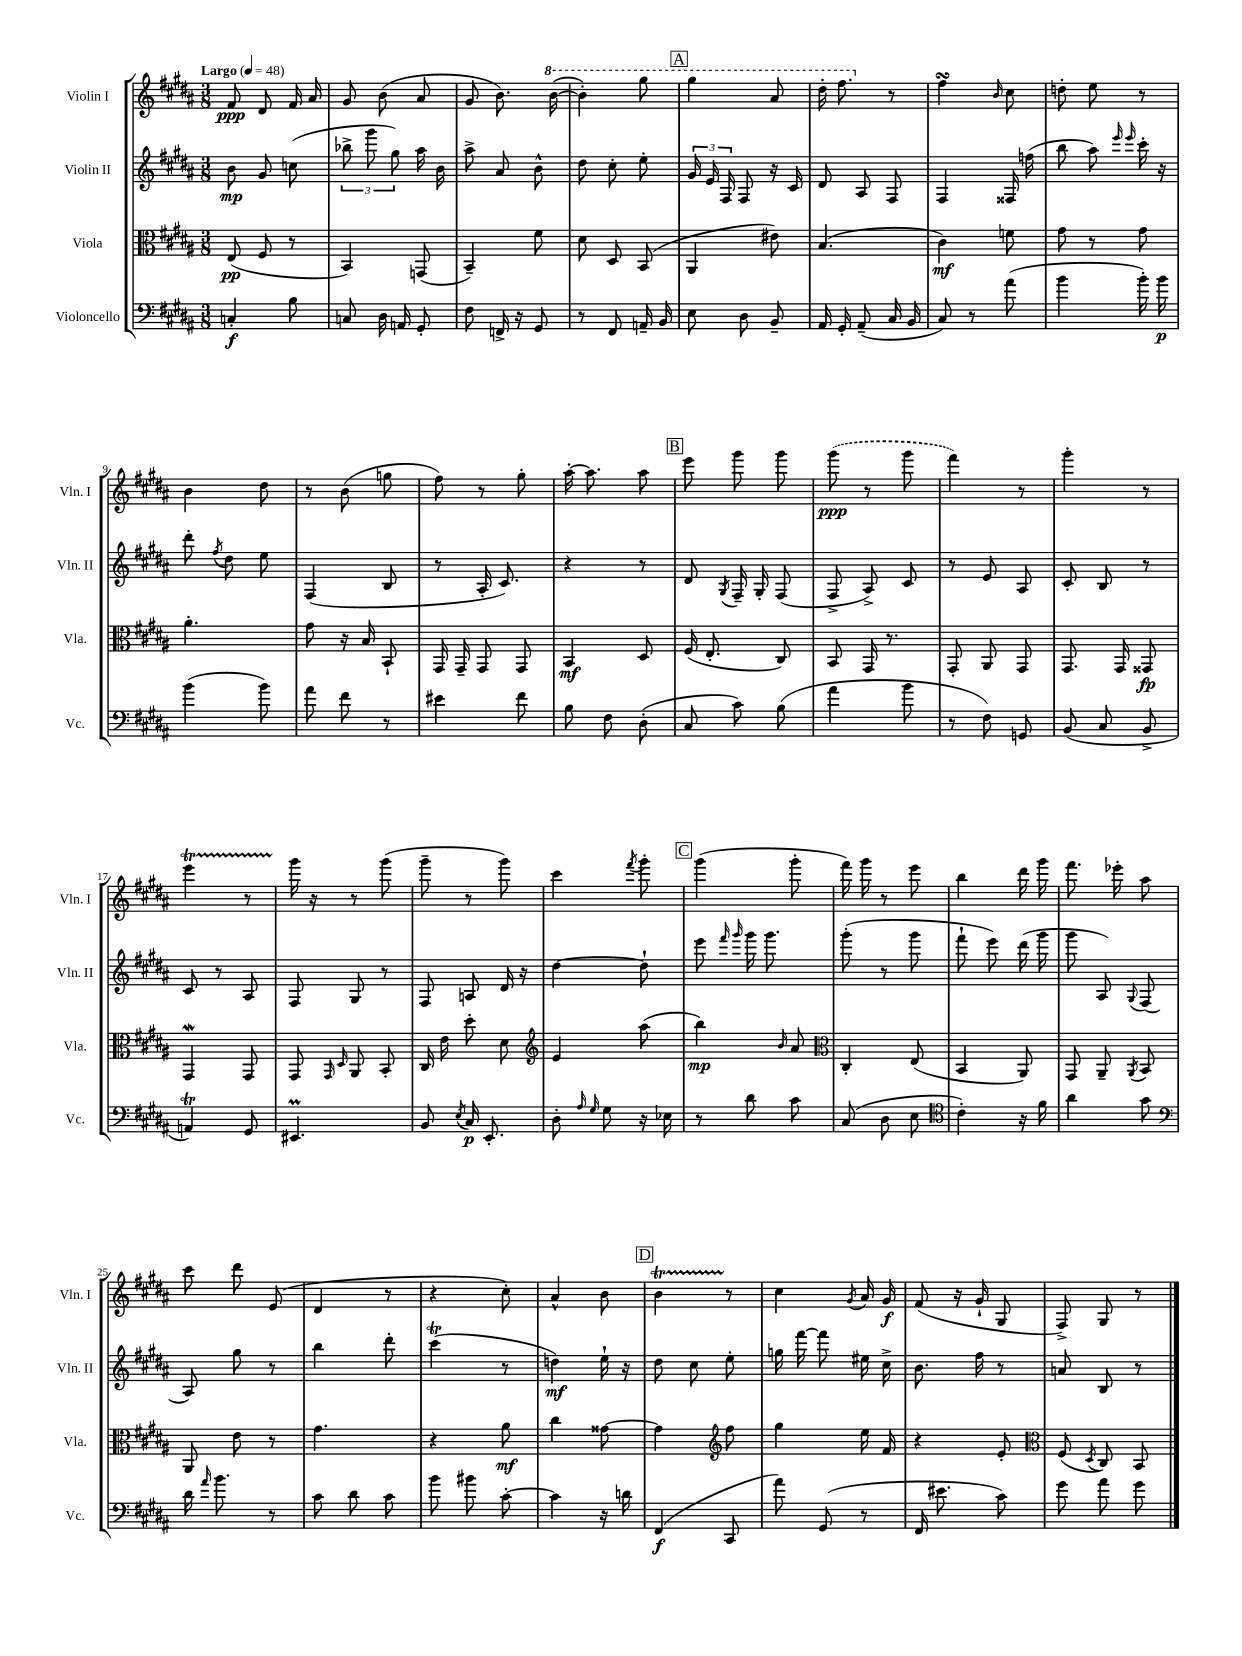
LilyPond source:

<<
\new StaffGroup <<
\new Staff = "s0" \with { instrumentName = "Violin I" shortInstrumentName = "Vln. I" } {
    \clef treble \key b \major \numericTimeSignature \time 3/8 \tempo "Largo" 4 = 48
    \autoBeamOff fis'8\ppp dis'8 fis'16 ais'16 |
    gis'8 b'8( ais'8 |
    gis'8 b'8.) \ottava #1 b''16~( |
    b''4-.) gis'''8 |
    \mark \markup { \box "A" } gis'''4 ais''8 |
    dis'''16-. fis'''8. \ottava #0 r8 |
    fis''4\turn \grace { b'16 } cis''8 |
    d''8-. e''8 r8 |
    b'4 dis''8 |
    r8 b'8( g''8 |
    fis''8) r8 gis''8-. |
    ais''16~-. ais''8. ais''8 |
    \mark \markup { \box "B" } e'''8 gis'''8 gis'''8 |
    \once \slurDashed gis'''8\ppp( r8 gis'''8 |
    fis'''4) r8 |
    gis'''4-. r8 |
    e'''4\startTrillSpan r8 |
    gis'''16\stopTrillSpan r16 r8 gis'''8( |
    gis'''8-- r8 gis'''8) |
    cis'''4 \acciaccatura { fis'''8 } gis'''8-. |
    \mark \markup { \box "C" } gis'''4( gis'''8-. |
    fis'''16) gis'''16 r8 e'''8 |
    b''4 dis'''16 gis'''16 |
    fis'''8. ees'''16-. ais''8 |
    cis'''8 dis'''8 e'8( |
    dis'4 r8 |
    r4 cis''8-.) |
    ais'4-^ b'8 |
    \mark \markup { \box "D" } b'4\startTrillSpan r8\stopTrillSpan |
    cis''4 \acciaccatura { gis'8 } ais'16 gis'16\f |
    fis'8( r16 gis'16-! gis8 |
    fis8->) gis8 r8 \bar "|." |
}
\new Staff = "s1" \with { instrumentName = "Violin II" shortInstrumentName = "Vln. II" } {
    \clef treble \key b \major \numericTimeSignature \time 3/8
    \autoBeamOff b'8\mp gis'8 c''8( |
    \tuplet 3/2 { bes''8-> gis'''8 gis''8) } ais''16 b'16 |
    ais''8-> ais'8 b'8-^ |
    dis''8 cis''8-. e''8-. |
    \mark \markup { \box "A" } \tuplet 3/2 { gis'16 e'16 fis16 } fis8 r16 cis'16 |
    dis'8 ais8 fis8 |
    fis4 fisis16 f''16( |
    b''8 ais''8) \grace { e'''16 e'''16 } cis'''16-. r16 |
    dis'''8-. \acciaccatura { fis''8 } dis''8 e''8 |
    fis4( b8 |
    r8 ais16-. cis'8.) |
    r4 r8 |
    \mark \markup { \box "B" } dis'8 \acciaccatura { gis8 } fis16-- gis16-. fis8( |
    fis8-> ais8->) cis'8 |
    r8 e'8 ais8 |
    cis'8-. b8 r8 |
    cis'8 r8 ais8 |
    fis8 gis8 r8 |
    fis8 a8 dis'16 r16 |
    dis''4~ dis''8-! |
    \mark \markup { \box "C" } e'''8 \grace { fis'''16 gis'''16 } gis'''16 gis'''8. |
    gis'''8-.( r8 gis'''8 |
    fis'''8-! e'''8) dis'''16( gis'''16 |
    gis'''8 ais8) \appoggiatura { gis8 } fis8( |
    ais8) gis''8 r8 |
    b''4 dis'''8-. |
    cis'''4\trill( r8 |
    d''4\mf) e''16-! r16 |
    \mark \markup { \box "D" } dis''8 cis''8 e''8-. |
    g''16 fis'''16~ fis'''8 eis''16 cis''16-> |
    b'8. fis''16 r8 |
    a'8 b8 r8 \bar "|." |
}
\new Staff = "s2" \with { instrumentName = "Viola" shortInstrumentName = "Vla." } {
    \clef alto \key b \major \numericTimeSignature \time 3/8
    \autoBeamOff e8\pp( fis8 r8 |
    b,4) g,8( |
    b,4--) fis'8 |
    dis'8 dis8 b,8( |
    \mark \markup { \box "A" } ais,4 eis'8) |
    b4.( |
    cis'4\mf) f'8 |
    gis'8 r8 gis'8 |
    ais'4.-. |
    gis'8 r16 b16 b,8-! |
    gis,16 gis,16-- gis,8 gis,8 |
    b,4\mf dis8 |
    \mark \markup { \box "B" } fis16( e8.-. cis8) |
    b,8 gis,16 r8. |
    gis,8-. ais,8 gis,8 |
    gis,8. gis,16 gisis,8\fp |
    gis,4\mordent gis,8 |
    gis,8 \grace { gis,16 dis16 } ais,8 b,8-. |
    cis16 e'16 dis''8-. dis'8 |
    \clef treble e'4 ais''8( |
    \mark \markup { \box "C" } b''4\mp) \grace { b'16 } ais'8 |
    \clef alto cis4-. e8( |
    b,4 ais,8) |
    gis,8 ais,8-- \acciaccatura { ais,8 } b,8 |
    ais,8 e'8 r8 |
    gis'4. |
    r4 ais'8\mf |
    cis''4 gisis'8~ |
    \mark \markup { \box "D" } gisis'4 \clef treble fis''8 |
    gis''4 e''16 fis'16 |
    r4 e'8-. |
    \clef alto fis8( \acciaccatura { dis8 } cis8) b,8 \bar "|." |
}
\new Staff = "s3" \with { instrumentName = "Violoncello" shortInstrumentName = "Vc." } {
    \clef bass \key b \major \numericTimeSignature \time 3/8
    \autoBeamOff c4-.\f b8 |
    c8 dis16 a,16 gis,8-. |
    fis8 f,16-> r16 gis,8 |
    r8 fis,8 a,16-- b,16 |
    \mark \markup { \box "A" } e8 dis8 b,8-- |
    ais,16 gis,16-. ais,8--( cis16 b,16 |
    cis8) r8 ais'8( |
    b'4 b'16-.) b'16\p |
    b'4( b'8) |
    ais'8 fis'8 r8 |
    eis'4 fis'8 |
    b8 fis8 dis8-.( |
    \mark \markup { \box "B" } cis8 cis'8) b8( |
    ais'4 b'8 |
    r8 fis8) g,8 |
    b,8( cis8 b,8-> |
    a,4\trill) gis,8 |
    eis,4.\prall |
    b,8 \acciaccatura { e8 } cis16\p e,8.-. |
    dis8-. \grace { ais16 gis16 } gis8 r16 ees16 |
    \mark \markup { \box "C" } r8 dis'8 cis'8 |
    cis8( dis8 e8 |
    \clef tenor cis'4-.) r16 fis'16 |
    ais'4 gis'8 |
    \clef bass dis'16 \grace { ais'16 } b'8. r8 |
    cis'8 dis'8 cis'8 |
    b'8 bis'8 cis'8~-. |
    cis'4 r16 d'16 |
    \mark \markup { \box "D" } fis,4\f( cis,8 |
    ais'8) gis,8( r8 |
    fis,16 eis'8. cis'8) |
    gis'8 ais'8 gis'8 \bar "|." |
}
>>
>>
